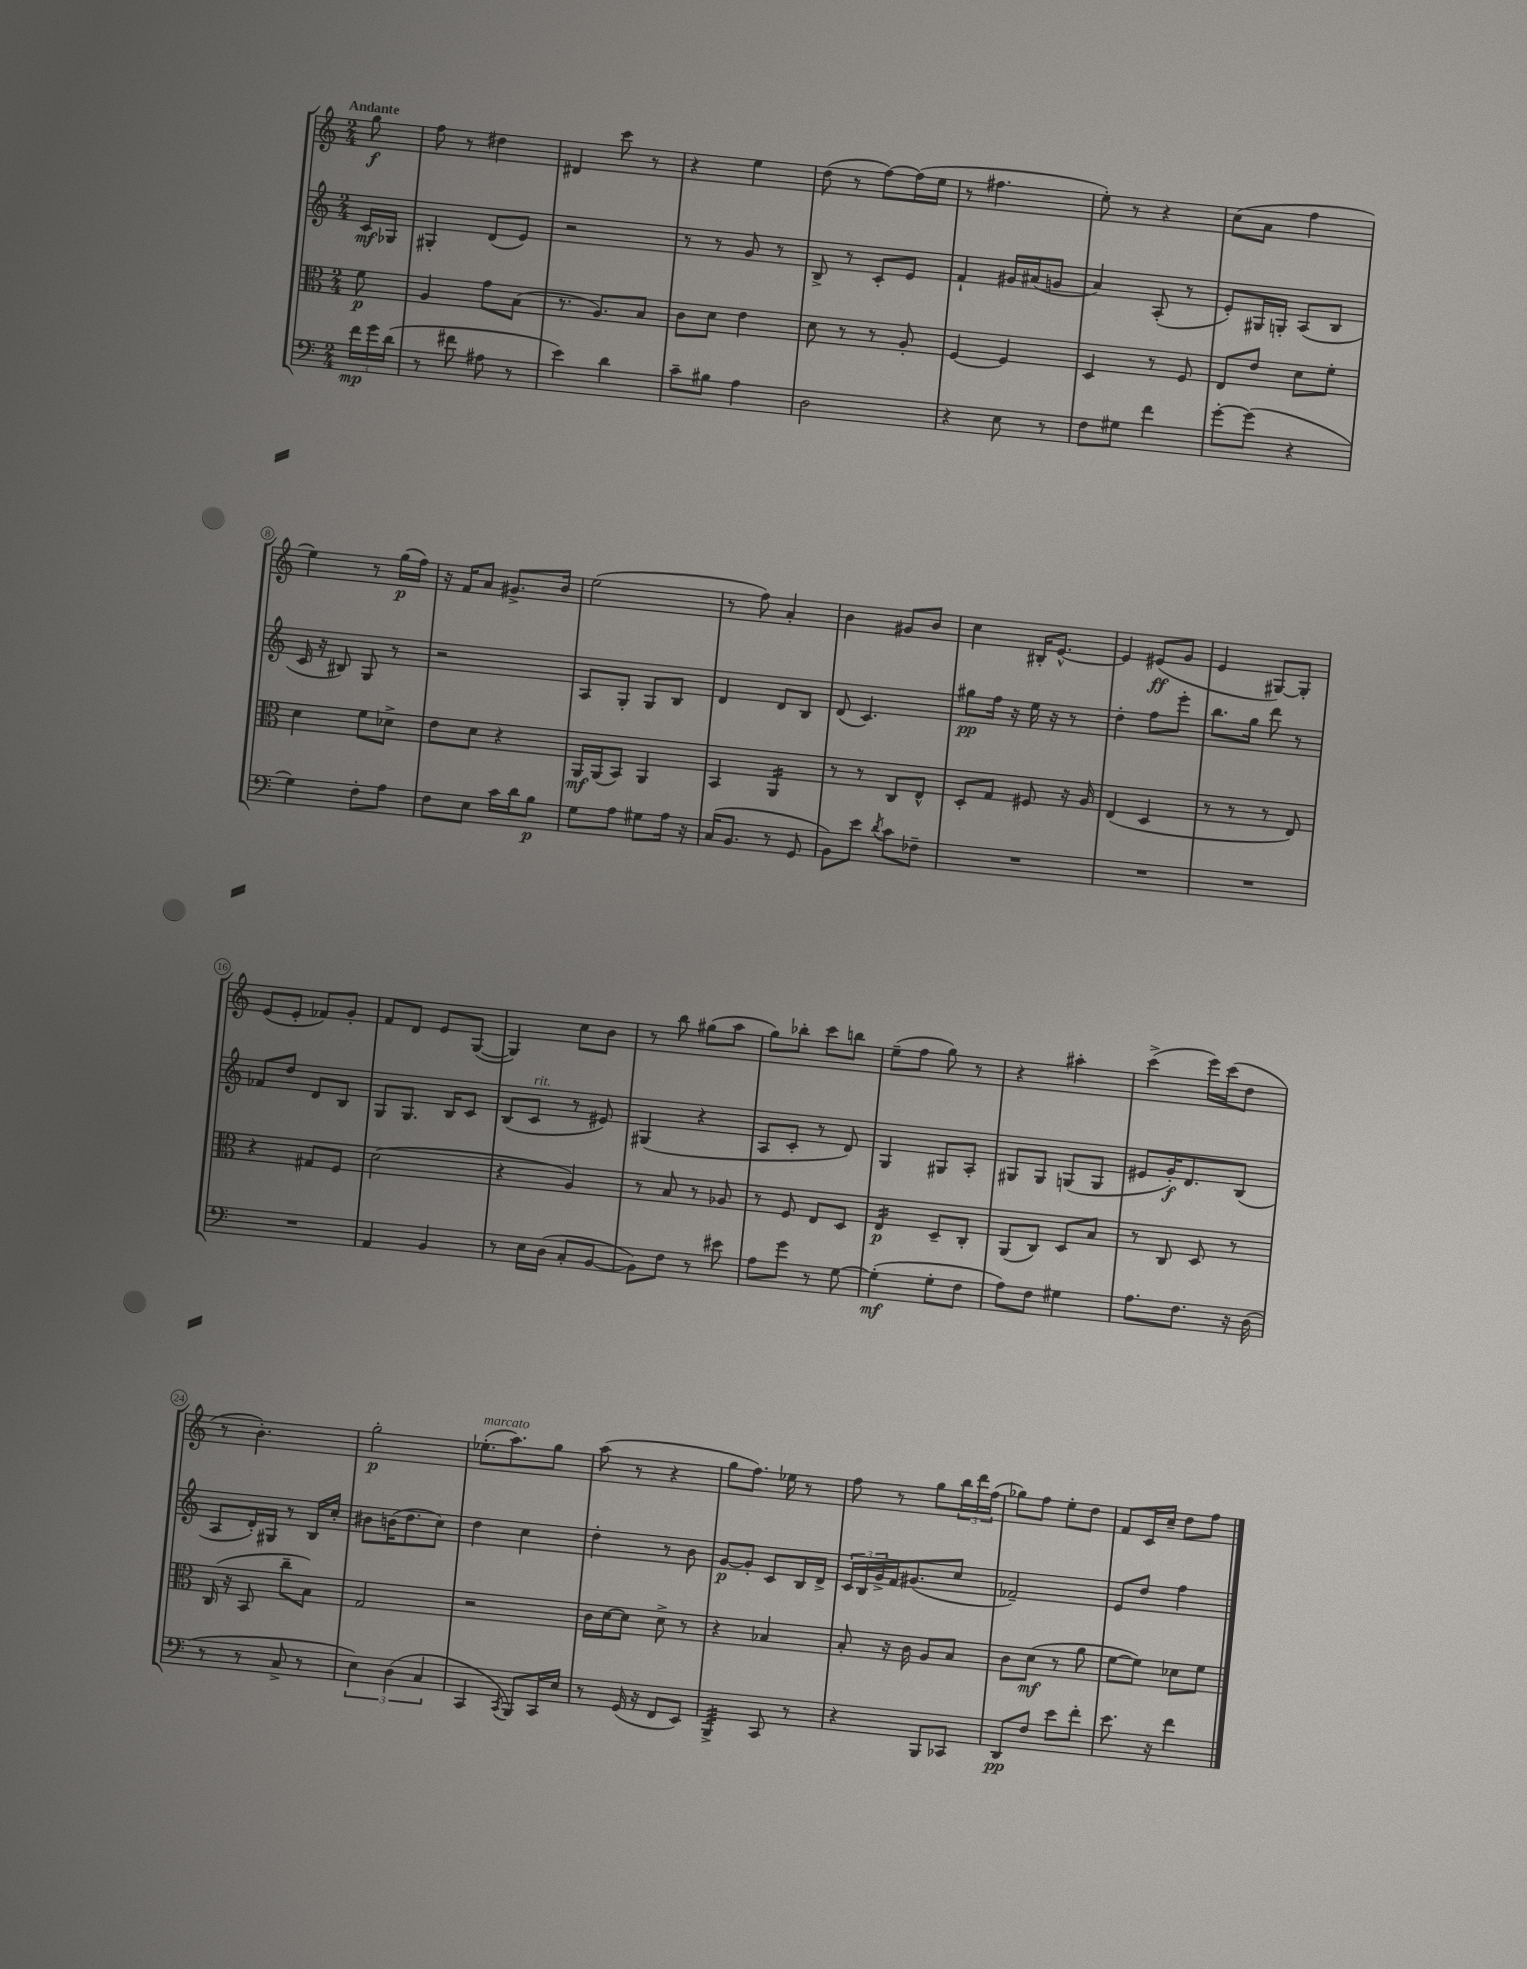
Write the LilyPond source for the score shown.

<<
\new StaffGroup <<
\new Staff = "s0" {
    \clef treble \key c \major \numericTimeSignature \time 2/4 \partial 8 \tempo "Andante"
    g''8\f |
    f''8 r8 dis''4 |
    dis'4 c'''8 r8 |
    r4 e''4 |
    d''8( r8 f''8~) f''16( e''16 |
    r8 fis''4. |
    e''8-.) r8 r4 |
    c''8( a'8 f''4 |
    e''4) r8 g''16\p( f''16) |
    r16 f'16 a'8 gis'8.-> b'16 |
    e''2( |
    r8 f''8) a'4-. |
    b'4 gis'8 b'8 |
    c''4 bis16-. e'8.~-^ |
    e'4 eis'8\ff( g'8 |
    e'4 gis8~) gis8-. |
    e'8( e'8-. fes'8) g'8-. |
    f'8 d'8 e'8 g8~( |
    g4) c''8 b'8 |
    r8 b''8 gis''8( a''8 |
    g''8) bes''8-. c'''8 b''8 |
    e''8--( f''8 g''8) r8 |
    r4 ais''4-. |
    c'''4->( e'''16) c'''16( d''8 |
    r8 b'4.-.) |
    g''2-.\p |
    ees''8.-.^\markup { \italic "marcato" }( a''8.) g''8 |
    a''8( r8 r4 |
    g''8 f''8.) ees''16 r8 |
    f''8 r8 g''8 \tuplet 3/2 { b''16 d'''16 f''16( } |
    ges''8) f''8 e''8-. d''8 |
    f'8 c'16 c''16-- d''8 f''8 \bar "|." |
}
\new Staff = "s1" {
    \clef treble \key c \major \numericTimeSignature \time 2/4 \partial 8
    c'16\mf ges16 |
    gis4-. d'8( e'8) |
    r2 |
    r8 r8 g'8 r8 |
    b8-> r8 c'8-. e'8 |
    f'4-! gis'16 ais'16( g'8 |
    a'4) a8-.( r8 |
    e'8-.) gis16 g16-. a8( b8 |
    c'16 r16 bis8) g8 r8 |
    r2 |
    a8 g8-. g8 b8 |
    d'4 d'8 b8 |
    d'8( c'4.) |
    gis''8\pp f''16 r16 e''16 r16 r8 |
    d''4-. f''8 e'''8-. |
    b''8. g''16 d'''8 r8 |
    fes'8 d''8 d'8 b8 |
    g8 g8. b16 c'8 |
    b8( c'8^\markup { \italic "rit." } r8 eis'8) |
    gis4( r4 |
    a8 c'8-. r8 d'8) |
    g4 gis8 a8-. |
    gis8 gis8 g8( g8 |
    eis'8 g'16-.\f) d'8. b8( |
    a8 d'16-.) gis16 r8 b16 c''16-. |
    bis'8 b'16( d''8. c''8) |
    d''4 c''4 |
    d''4-. r8 b'8 |
    g'8~\p g'8-. c'8 b16 d'16-> |
    \tuplet 3/2 { c'16 b16 g'16-> } f'16 gis'8.( c''8 |
    fes'2--) |
    e'8 d''8 f''4 \bar "|." |
}
\new Staff = "s2" {
    \clef alto \key c \major \numericTimeSignature \time 2/4 \partial 8
    f'8\p |
    a4 g'8 b8( |
    r8. a8.) b8 |
    c'8 d'8 e'4 |
    d'8 r8 r8 a8-. |
    f4~ f4 |
    d4 r8 f8 |
    e8 e'8 d'8 f'8-. |
    d'4 f'8 des'8-> |
    e'8 d'8 r4 |
    a,16\mf a,16( b,8) a,4 |
    b,4 a,4:16 |
    r8 r8 c8 e8-^ |
    d8-. g8 fis8 r16 a16 |
    e4( d4 |
    r8 r8 r8 e8) |
    r4 gis8 f8 |
    d'2( |
    r4 a4) |
    r8 b8 r8 aes8 |
    r8 f8 e8 d8 |
    e4:16\p d8-- c8-. |
    a,8( c8) d8 b8 |
    r8 c8 d8 r8 |
    c16( r16 b,8 c''8-- b8) |
    g2 |
    r2 |
    c'16 d'16~ d'8 d'8-> r8 |
    r4 bes4 |
    b8-. r16 c'16 a8 b8 |
    c'8 d'8\mf( r8 a'8 |
    f'8~ f'8) des'8 f'8 \bar "|." |
}
\new Staff = "s3" {
    \clef bass \key c \major \numericTimeSignature \time 2/4 \partial 8
    \tuplet 3/2 { f'16\mp g'16 d'16( } |
    r8 fis'8 ais8 r8 |
    e'4) d'4 |
    c'8-- bis8 a4 |
    d2 |
    r4 e8 r8 |
    f8 gis8 f'4 |
    g'8~-. g'8( r4 |
    g4) f8-. a8 |
    f8 e8 c'16 d'16 b8\p |
    g8 a8 gis8 a16 r16 |
    c16( b,8. r8 g,8 |
    b,8) e'8 \acciaccatura { d'8 } c'8 fes8-- |
    R2 |
    R2 |
    R2 |
    R2 |
    a,4 b,4 |
    r8 e16 d16( c8-. b,8~ |
    b,8) f8 r8 eis'8 |
    a8 g'8 r8 g8~ |
    g4-.\mf( g8-. f8 |
    a8) f8 gis4 |
    a8. f8. r16 d16( |
    r8 r8 c8-> r8 |
    \tuplet 3/2 { e4) d4( c4 } |
    c,4 \acciaccatura { c,8 } b,,8) c,16 e16 |
    r8 g,16( r16 f,8 e,8) |
    b,,4:32-> c,8 r8 |
    r4 b,,8 ces,8 |
    d,8\pp f8 e'8 f'8-. |
    e'8. r16 f'4 \bar "|." |
}
>>
>>
\layout { \context { \Score \override BarNumber.stencil = #(make-stencil-circler 0.1 0.3 ly:text-interface::print) } }
